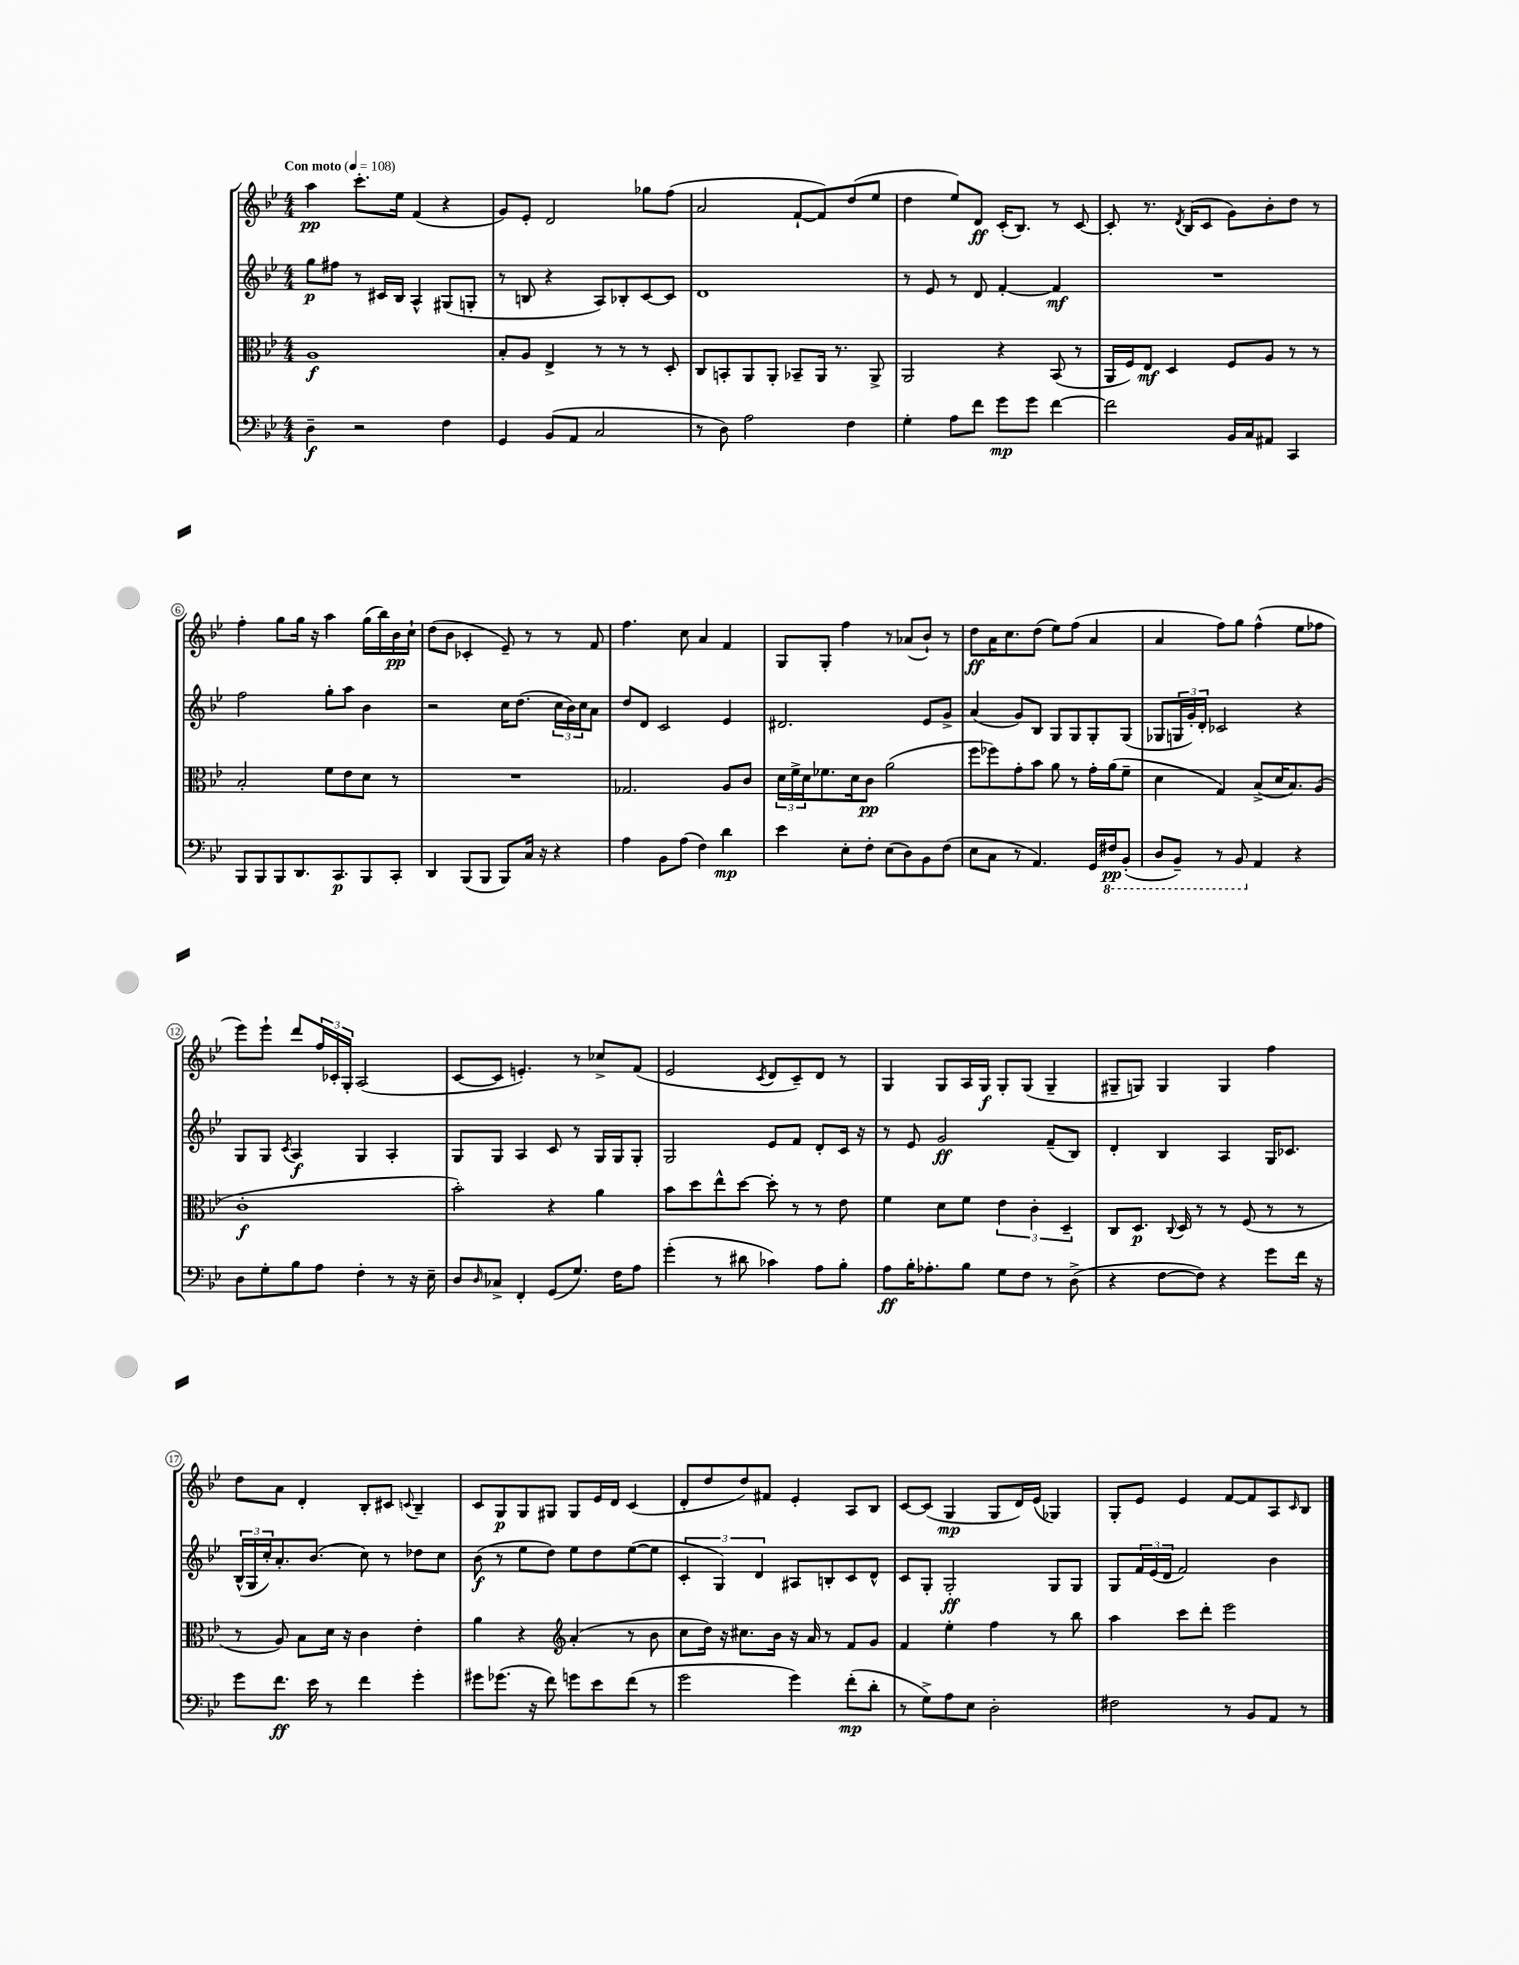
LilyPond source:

<<
\new StaffGroup <<
\new Staff = "s0" {
    \clef treble \key bes \major \numericTimeSignature \time 4/4 \tempo "Con moto" 4 = 108
    a''4\pp c'''8.-. ees''16 f'4( r4 |
    g'8) ees'8-. d'2 ges''8 f''8( |
    a'2 f'8~-! f'8) d''8( ees''8 |
    d''4 ees''8) d'8\ff c'16-.( bes8.) r8 c'8~ |
    c'8-. r8. \acciaccatura { d'8 } bes16( c'8 g'8) bes'8-. d''8 r8 |
    f''4-. g''8 g''16 r16 a''4 g''16( bes''16) bes'16\pp c''16-! |
    d''8( bes'8 ces'4-. ees'8--) r8 r8 f'8 |
    f''4. c''8 a'4 f'4 |
    g8 g8-. f''4 r8 aes'8( bes'8-!) r8 |
    d''8\ff a'16 c''8. d''8( ees''8) f''8( a'4 |
    a'4 f''8) g''8 f''4-^( ees''8 fes''8 |
    ees'''8) ees'''8-! d'''8 \tuplet 3/2 { f''16 ces'16-. g16-. } a2( |
    c'8~ c'8 e'4.-.) r8 ces''8-> f'8( |
    ees'2 \acciaccatura { c'8 } d'8 c'8--) d'8 r8 |
    g4 g8 a16 g16\f g8-. g8( g4-- |
    gis8-- g8) g4 g4 f''4 |
    d''8 a'8 d'4-. bes8-. cis'8 \appoggiatura { c'8 } bes4-- |
    c'8 g8\p g8 gis8 gis8 ees'16 d'16 c'4( |
    d'8-. d''8 d''8) fis'8 ees'4-. a8 bes8 |
    c'8~ c'8( g4\mp g8 d'16) ees'16( ges4) |
    g8-. ees'8 ees'4 f'8~ f'8 a8 \grace { c'16 } bes8 \bar "|." |
}
\new Staff = "s1" {
    \clef treble \key bes \major \numericTimeSignature \time 4/4
    g''8\p fis''8 r8 cis'16 bes16 a4-^ gis8( g8-. |
    r8 b8 r4 a8) bes8-. c'8~ c'8 |
    d'1 |
    r8 ees'8 r8 d'8 f'4~-. f'4\mf |
    R1 |
    f''2 g''8-. a''8 bes'4 |
    r2 c''16 d''8.( \tuplet 3/2 { c''16 bes'16) c''16 } a'8 |
    d''8 d'8 c'2 ees'4 |
    dis'2. ees'8 g'8-> |
    a'4( g'8) bes8 g8 g8 g8-. g8( |
    ges8 \tuplet 3/2 { g16 g'16-.) d'16-. } ces'2 r4 |
    g8 g8 \acciaccatura { c'8 } a4\f g4 a4-. |
    g8 g8 a4 c'8 r8 g16 g16 g8-. |
    g2 ees'8 f'8 d'8-. c'16 r16 |
    r8 ees'8 g'2\ff f'8--( bes8) |
    d'4-. bes4 a4 g16 ces'8. |
    \tuplet 3/2 { bes16-^( g16 c''16-.) } a'8.-. bes'8.( c''8) r8 des''8 c''8 |
    bes'8\f( r8 ees''8 d''8) ees''8 d''8 ees''8~( ees''8 |
    \tuplet 3/2 { c'4-. g4) d'4 } ais8 b8-. c'8 d'8-^ |
    c'8 g8-. g2-.\ff g8 g8 |
    g8 \tuplet 3/2 { f'16 ees'16( d'16 } f'2) bes'4 \bar "|." |
}
\new Staff = "s2" {
    \clef alto \key bes \major \numericTimeSignature \time 4/4
    a1\f |
    bes8-. a8 ees4-> r8 r8 r8 d8-. |
    c8 b,8-. a,8 a,8-. bes,8-- a,16 r8. a,8-> |
    a,2 r4 bes,8( r8 |
    a,16 f16) ees8\mf d4 f8 a8 r8 r8 |
    bes2-. f'8 ees'8 d'8 r8 |
    R1 |
    ges2. a8 c'8 |
    \tuplet 3/2 { d'16 f'16-> d'16 } fes'8. d'16 c'8\pp a'2( |
    f''8 fes''8) g'8-. bes'8 a'8 r8 g'16-. a'16( f'8-- |
    d'4 g4) bes8->( d'16 bes8.) a8( |
    c'1-.\f |
    bes'2-.) r4 a'4 |
    bes'8 d''8 ees''8-^ d''8~ d''8-. r8 r8 ees'8 |
    f'4 d'8 f'8 \tuplet 3/2 { ees'4 c'4-. d4-- } |
    c8 d8.\p \appoggiatura { c8 } d16 r8 r8 f8( r8 r8 |
    r8 a8) bes8 d'16 r16 c'4 ees'4-. |
    a'4 r4 \clef treble a'4-.( r8 bes'8 |
    c''8 d''16) r16 cis''8. bes'16 r16 a'16 r8 f'8 g'8 |
    f'4 ees''4-. f''4 r8 bes''8 |
    a''4 c'''8 d'''8-. ees'''2 \bar "|." |
}
\new Staff = "s3" {
    \clef bass \key bes \major \numericTimeSignature \time 4/4
    d4--\f r2 f4 |
    g,4 bes,8( a,8 c2 |
    r8 d8) a2 f4 |
    g4-. a8 f'8 g'8\mp g'8 f'4~ |
    f'2 bes,16 c16 ais,8 c,4 |
    bes,,8 bes,,8 bes,,8 d,8. c,8.\p bes,,8 c,8-. |
    d,4 bes,,8( bes,,8 bes,,8) c16 r16 r4 |
    a4 bes,8 a8( f4) d'4\mp |
    ees'4 ees8-. f8-. ees8( d8) bes,8 f8( |
    ees8 c8 r8 a,4.) g,16 \ottava #-1 fis,16\pp bes,,8-.( |
    d,8 bes,,8--) r8 bes,,8 \ottava #0 a,4 r4 |
    d8 g8-. bes8 a8 f4-. r8 r16 ees16-- |
    d8 \grace { d16 } ces8-> f,4-. g,8( g8.) f16 a8 |
    g'4-.( r8 dis'8 ces'4) a8 bes8-. |
    a8\ff bes16-. aes8.-. bes8 g8 f8 r8 d8->( |
    r4 f8~ f8) r4 g'8 f'16 r16 |
    g'8 f'8.\ff ees'16 r8 f'4 g'4-. |
    gis'8 ges'8.( r16 f'8) g'8 ees'8 f'8( r8 |
    g'2 g'4) f'8-.\mp( d'8-. |
    r8 g8->) a8 ees8 d2-. |
    fis2 r8 bes,8 a,8 r8 \bar "|." |
}
>>
>>
\layout { \context { \Score \override BarNumber.stencil = #(make-stencil-circler 0.1 0.3 ly:text-interface::print) } }
